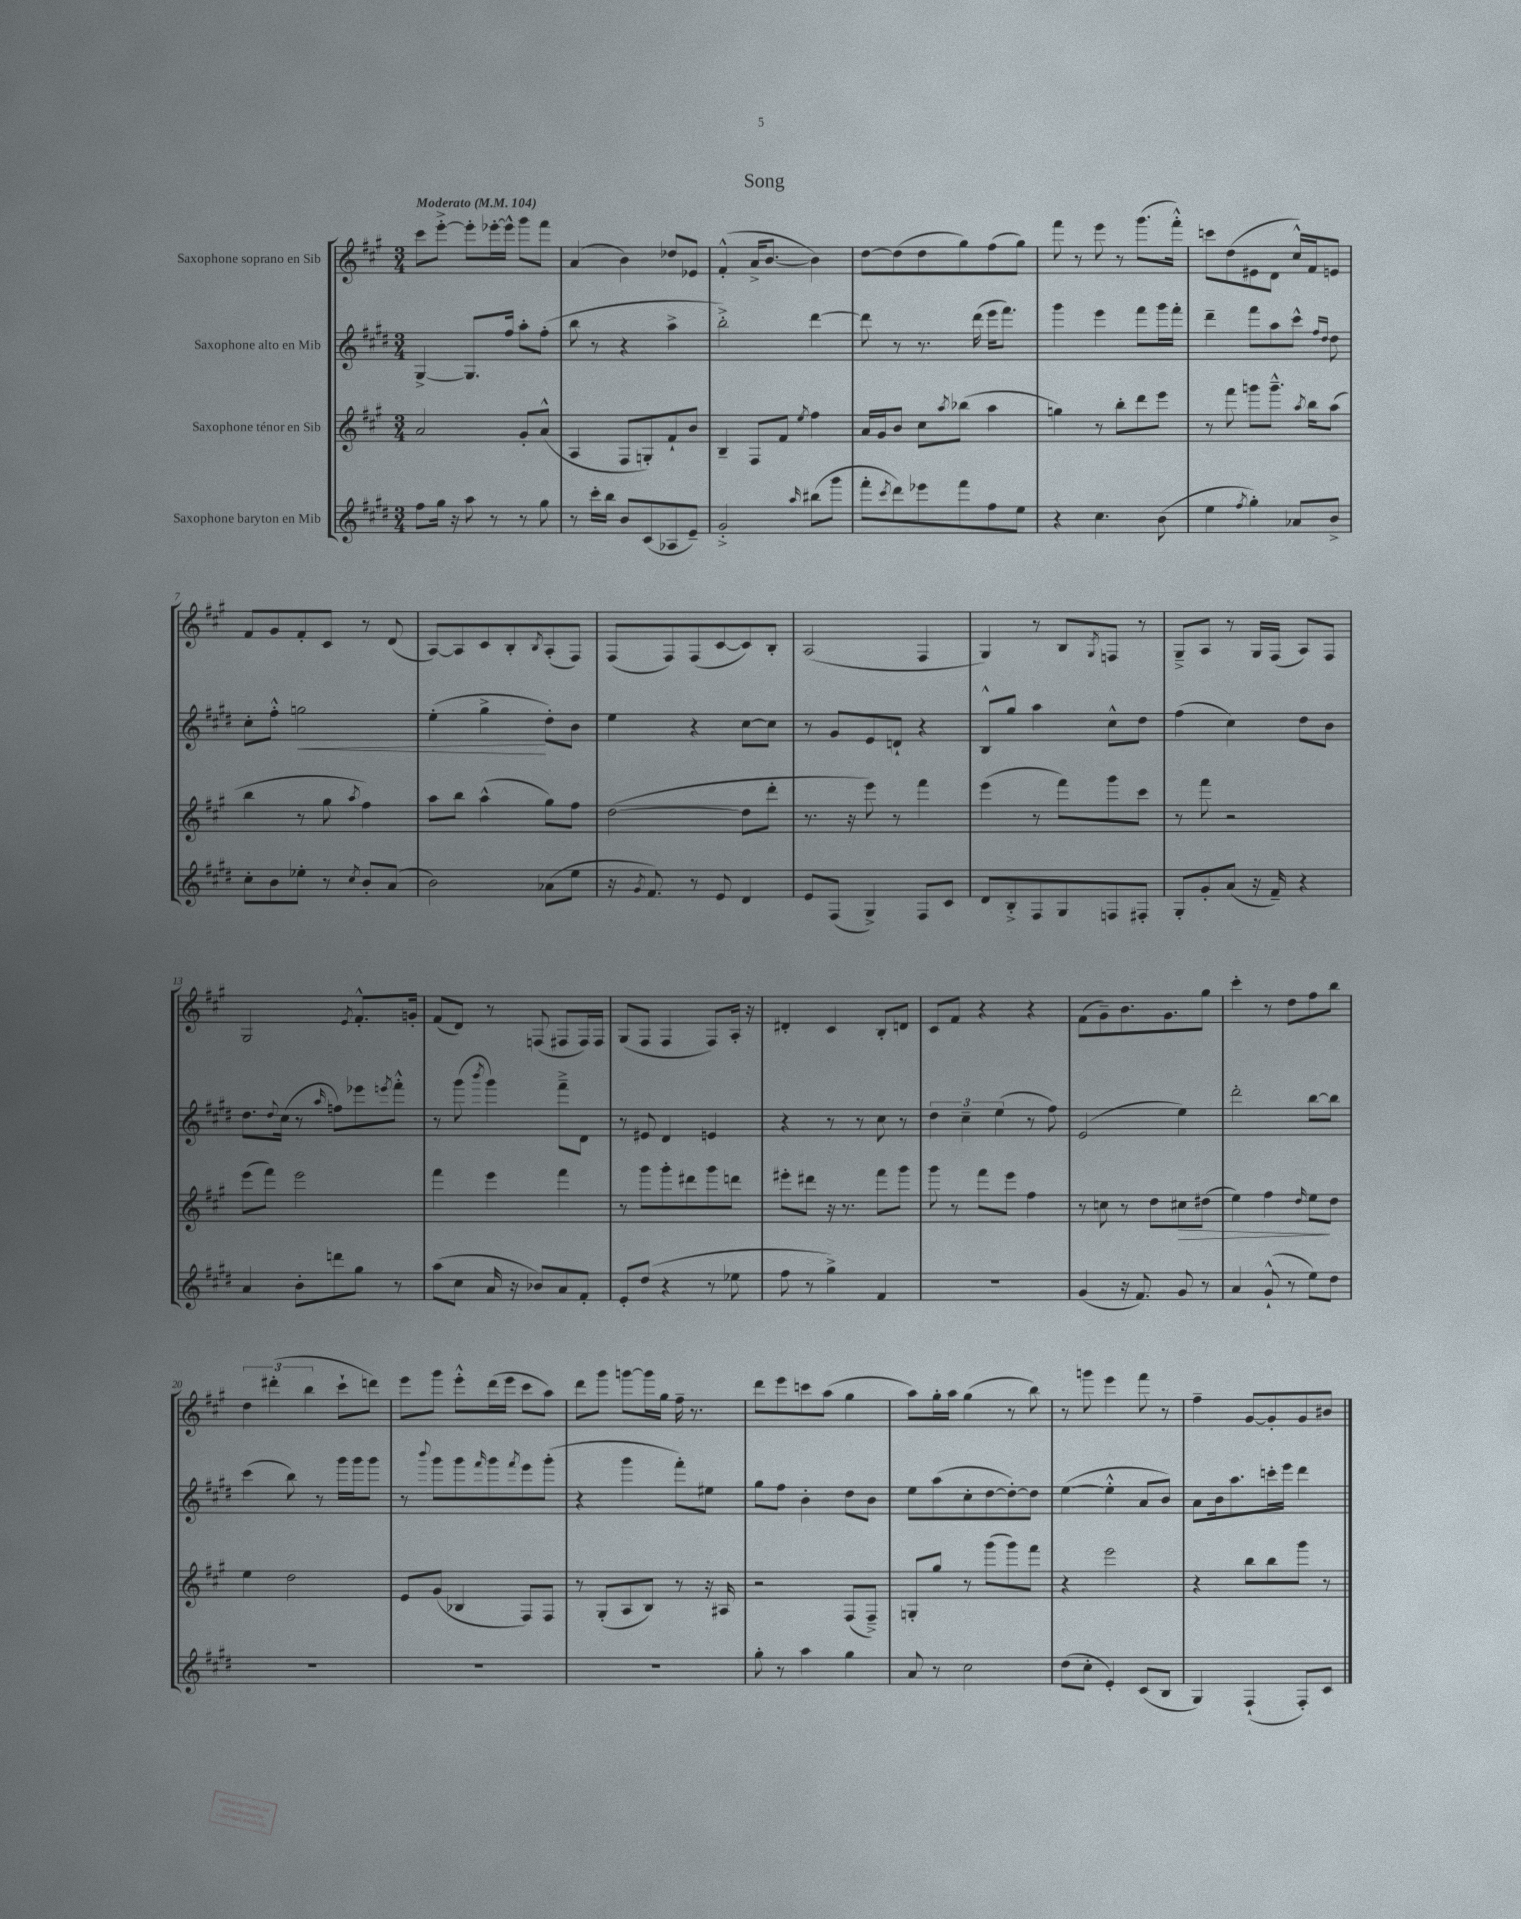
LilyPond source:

\header { title = "Song" }
<<
\new StaffGroup <<
\new Staff = "s0" \with { instrumentName = "Saxophone soprano en Sib" } {
    \clef treble \key a \major \numericTimeSignature \time 3/4 \tempo "Moderato" 4 = 104
    cis'''8 e'''8~-.-> e'''8-. ees'''16~-. ees'''16-^ gis'''8 fis'''8 |
    a'4( b'4) des''8 ees'8 |
    fis'4-.-^( a'16-> b'8.~ b'4) |
    d''8~ d''8( d''8 gis''8) fis''8( gis''8) |
    fis'''8 r8 e'''8 r8 gis'''8.( fis'''16-.-^) |
    c'''8 d''8( eis'8 d'8 cis''16-^) fis'16 e'8 |
    fis'8 gis'8 fis'8-. cis'8 r8 d'8( |
    a8~) a8 cis'8 b8-. \acciaccatura { b8 } a8-.( fis8) |
    fis8( fis8) fis8( cis'8~ cis'8) b8-. |
    a2( fis4 |
    gis4) r8 b8 \acciaccatura { gis8 } f8 r8 |
    gis8---> a8 r8 gis16 fis16( a8) fis8 |
    gis2 \acciaccatura { e'8 } fis'8.-.-^ g'16-. |
    fis'8( d'8) r8 f8( fis8 fis16) fis16 |
    gis8( fis8 fis4 fis8) a16-. r16 |
    dis'4-. cis'4 b8-. d'8 |
    cis'8 fis'8 r4 r4 |
    fis'8( gis'8--) b'8. gis'8. gis''8 |
    cis'''4-. r8 d''8 fis''8 b''8 |
    \tuplet 3/2 { d''4 dis'''4-.( b''4 } cis'''8-! d'''8) |
    e'''8 gis'''8 e'''8-.-^ d'''16( e'''16 cis'''8 a''8) |
    d'''8 gis'''8 g'''8~ g'''16 gis''16 fis''16-- r8. |
    d'''8 e'''8 c'''8 a''8( gis''4 |
    a''8) gis''16-. a''16 gis''4( r8 b''8) |
    r8 g'''8 e'''4 fis'''8 r8 |
    fis''4-- gis'8~ gis'8-. gis'8 bis'8 \bar "|." |
}
\new Staff = "s1" \with { instrumentName = "Saxophone alto en Mib" } {
    \clef treble \key e \major \numericTimeSignature \time 3/4
    gis4~-> gis8. fis''16 a''8-. fis''8-.( |
    b''8 r8 r4 a''4-> |
    b''2-.->) dis'''4~ |
    dis'''8 r8 r8. dis'''16( e'''16 fis'''8.) |
    gis'''4 e'''4 fis'''8 gis'''16 fis'''16-. |
    dis'''4-- fis'''8 a''8 cis'''8-^ \grace { fis''16 dis''16 } dis''8 |
    cis''8-. fis''8-.-^ g''2\< |
    e''4-.( gis''4->\! dis''8-.) b'8 |
    e''4 r4 cis''8~ cis''8 |
    r8 gis'8 e'8 d'8-! r4 |
    b8-^ gis''8 a''4 cis''8-^ dis''8 |
    fis''4( cis''4) dis''8 b'8 |
    dis''8. \appoggiatura { dis''8 } cis''16( r8 \grace { a''16 } f''8) ees'''8 \acciaccatura { e'''8 } fis'''8-.-^ |
    r8 gis'''8( \acciaccatura { b'''8 } gis'''4) fis'''8---> dis'8 |
    r8 eis'8 dis'4 e'4 |
    r4 r8 r8 cis''8 r8 |
    \tuplet 3/2 { dis''4 cis''4-- e''4( } r8 fis''8) |
    e'2( e''4) |
    dis'''2-. b''8~ b''8 |
    cis'''4( b''8) r8 gis'''16 gis'''16 gis'''8 |
    r8 \appoggiatura { b'''8 } gis'''8 gis'''8 \grace { fis'''16 } gis'''8 \acciaccatura { fis'''8 } e'''8 gis'''8-.( |
    r4 gis'''4 fis'''8-.) eis''8 |
    gis''8 fis''8 b'4-. dis''8 b'8 |
    e''8 a''8( cis''8-. dis''8~ dis''8~-.) dis''8 |
    e''4~( e''4-.-^ a'8 b'8) |
    a'8 b'16 a''8. c'''16-. e'''16 dis'''4 \bar "|." |
}
\new Staff = "s2" \with { instrumentName = "Saxophone ténor en Sib" } {
    \clef treble \key a \major \numericTimeSignature \time 3/4
    a'2 gis'8-. a'8-^( |
    a4 fis8 g8-.) fis'8-! b'8 |
    b4-- fis8 fis'8 \acciaccatura { e''8 } fis''4 |
    a'16 gis'16 b'8 cis''8 \acciaccatura { a''8 } bes''8( a''4 |
    g''4) r8 b''8-. d'''8 e'''8 |
    r8 fis'''8 g'''8 g'''8.---^ \acciaccatura { a''8 } b''16 a''8( |
    b''4 r8 gis''8 \acciaccatura { a''8 } fis''4) |
    a''8 b''8 a''4-^( gis''8) fis''8 |
    d''2~( d''8 d'''8-. |
    r8. r16 e'''8) r8 fis'''4 |
    e'''4( r8 fis'''8) gis'''8 cis'''8 |
    r8 fis'''8 r2 |
    e'''8( fis'''8) e'''2 |
    fis'''4 e'''4 fis'''4 |
    r8 gis'''8 gis'''8-. dis'''8 gis'''8 d'''8 |
    eis'''8-. dis'''8 r16 r8. fis'''8 gis'''8 |
    gis'''8 r8 fis'''8 e'''8 fis''4 |
    r8 c''8 r8 d''8 cis''8\> dis''8( |
    e''4) fis''4 \grace { d''16 } e''8\! d''8 |
    e''4 d''2 |
    e'8 gis'8( bes4 fis8) fis8 |
    r8 gis8-.( a8 b8) r8 r16 ais16 |
    r2 fis8( fis8--->) |
    g8-. gis''8 r8 gis'''8( gis'''8) fis'''8 |
    r4 e'''2 |
    r4 b''8 b''8 gis'''8 r8 \bar "|." |
}
\new Staff = "s3" \with { instrumentName = "Saxophone baryton en Mib" } {
    \clef treble \key e \major \numericTimeSignature \time 3/4
    fis''8 gis''16 r16 a''8 r8 r8 gis''8 |
    r8 cis'''16-. b''16 b'8 cis'8( aes8 e'8--) |
    gis'2-.-> \grace { a''16 } bis''8( gis'''8 |
    fis'''8-. \acciaccatura { cis'''8 } dis'''8) ees'''8 fis'''8 fis''8 e''8 |
    r4 cis''4. b'8( |
    e''4 \acciaccatura { fis''8 } gis''4-.) aes'8 b'8-> |
    cis''8-. b'8 ees''8-. r8 \acciaccatura { cis''8 } b'8-. a'8( |
    b'2) aes'8( e''8 |
    r16 \acciaccatura { gis'8 } fis'8.) r8 e'8 dis'4 |
    e'8 fis8( gis4->) fis8 cis'8 |
    dis'8 b8-.-> fis8 gis8 f8 fis8-. |
    gis8-. gis'8-. a'8( r16 fis'16--) r4 |
    a'4 b'8-. d'''8 gis''8 r8 |
    a''8( cis''8 a'16 r16 bes'8) a'8 fis'8-. |
    e'8-. dis''8( r4 r8 ees''8 |
    fis''8 r8 gis''4->) fis'4 |
    R2. |
    gis'4( r16 fis'8.) gis'8 r8 |
    a'4 gis'8-!-^( r8 e''8) dis''8 |
    R2. |
    R2. |
    R2. |
    gis''8-. r8 a''4 gis''4 |
    a'8 r8 cis''2 |
    dis''8( cis''8-. e'4-.) cis'8( b8 |
    gis4) fis4-!( fis8-.) cis'8 \bar "|." |
}
>>
>>
